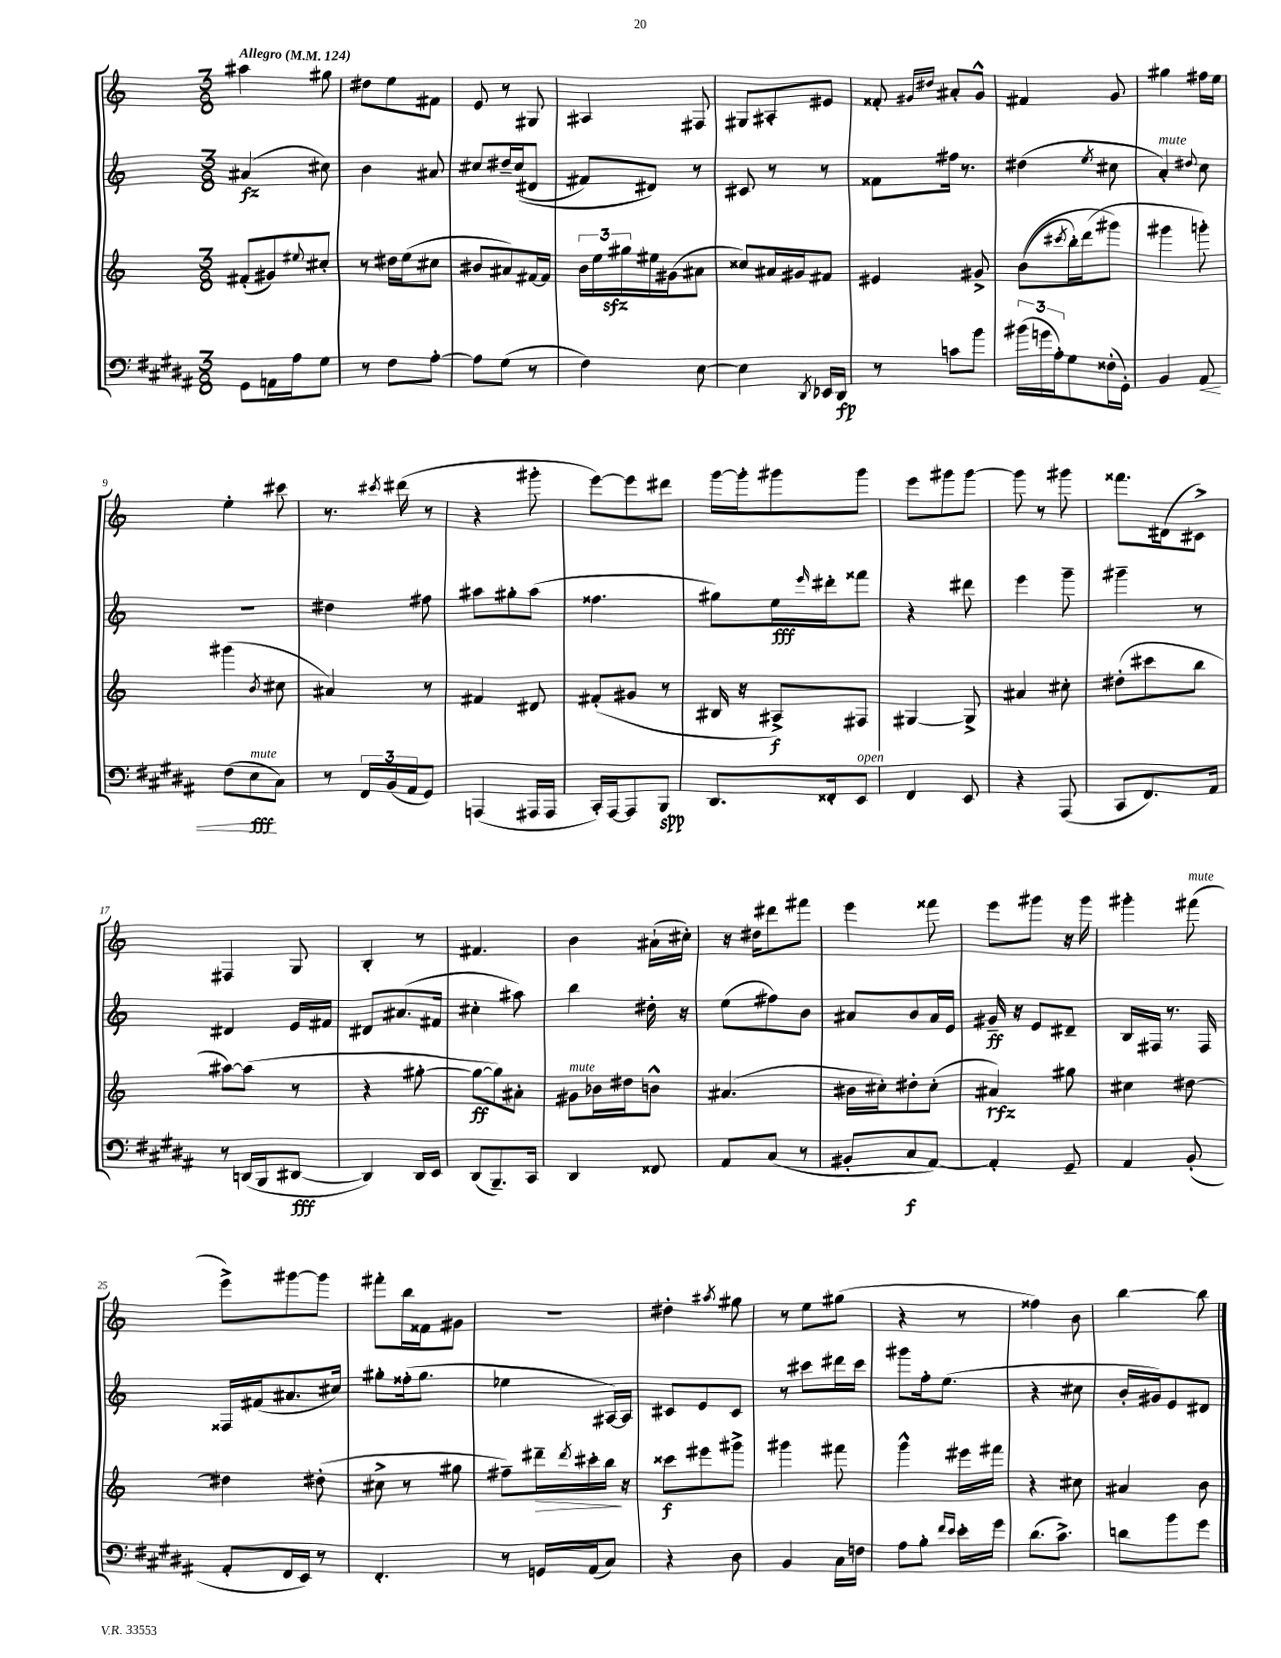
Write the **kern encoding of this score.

**kern	**kern	**kern	**kern
*staff4	*staff3	*staff2	*staff1
*clefF4	*clefG2	*clefG2	*clefG2
*k[f#c#g#d#a#]	*k[]	*k[]	*k[]
*M3/8	*M3/8	*M3/8	*M3/8
*MM124	*MM124	*MM124	*MM124
8GG#	(8f#'	(4a#	4aa#
16AA	8g#)	.	.
16A#	.	.	.
.	8qqee#	.	.
8G#	8cc#'	8cc#)	8gg#
=	=	=	=
8r	8r	4b	8dd#
8F#	16dd#	.	8ee
.	(16ee	.	.
[8A#'	8cc#	8a#	8f#
=	=	=	=
8A#]	8b#	8cc#	8e
(8G#	8a#)	16dd#~	8r
.	.	&((16cc#	.
8r	[16f#	8d#	8G#
.	16f#]	.	.
=	=	=	=
4F#)	24b	8f#)	4A#
.	24ee	.	.
.	24gg#	.	.
.	16ee#	8d#&)	.
.	(16g#	.	.
[8E	8a#	8r	8F#
=	=	=	=
4E]	8cc##)	8c#	8G#
.	16a#	8r	8A#'
.	16g#	.	.
8qDD#	.	.	.
16EE-	8f#	8r	8e#
16DD#	.	.	.
=	=	=	=
8r	4e#	8f##	8f##'
.	.	.	16qqg#
.	.	.	16qqdd#
8c	.	16ff#	8a#'
.	.	8.r	.
8b	8g#^	.	8g#^^
=	=	=	=
(24b#	&((8b	(4dd#	4f#
24g	.	.	.
24A#')	.	.	.
.	8qccc#	.	.
8G#	16bb')	.	.
.	(16ddd	.	.
.	.	8qee	.
(16F##'	8ggg#&)	8cc#	8g
16GG#')	.	.	.
=	=	=	=
4BB	4ggg#	4a')	4gg#
.	.	8qqdd#	.
8AA#	8ggg')	8cc	16ff#
.	.	.	16ee
=	=	=	=
(8F#	(4ggg#	4.r	4ee'
8E	.	.	.
.	8qb	.	.
8C#)	8cc#	.	8ccc#
=	=	=	=
8r	4a#)	4dd#	8.r
24FF#	.	.	.
(24BB	.	.	.
.	.	.	8qccc#
.	.	.	(16ddd#
24AA#	.	.	.
8GG#)	8r	8ff#	8r
=	=	=	=
(4AAA	4f#	8aa#	4r
.	.	8gg#'	.
16AAA#	8d#	(8aa#	8ggg#'
16AAA#	.	.	.
=	=	=	=
16CC#')	(8f#'	4.ff##	[8eee)
[16AAA#	.	.	.
8AAA#]	8g#	.	8eee]
8BBB	8r	.	8ddd#
=	=	=	=
8.DD#	16B#	8gg#)	[16ggg
.	16r	.	16ggg']
.	8A#^)	16ee	8ggg#
.	.	16qqeee	.
16FF##'	.	16ddd#'	.
8EE	8F#	8fff##	8ggg#
=	=	=	=
4FF#	[4G#	4r	8eee
.	.	.	8ggg#
8EE	8G#^]	8ddd#	[8ggg#
=	=	=	=
4r	4a#	4eee	8ggg#]
.	.	.	8r
(8AAA#	8cc#'	8ggg~	8ggg#
=	=	=	=
8CC#	(8dd#'	4ggg#~	8.fff##
8.FF#)	8ccc#	.	.
.	.	.	(16d#
.	8bb	8r	8c#^)
16AA#	.	.	.
=	=	=	=
8r	[8aa#)	4d#	4F#
(16DD	(8aa#]	.	.
16BBB	.	.	.
[8DD#	8r	16e	8G
.	.	16f#	.
=	=	=	=
4DD#])	4r	8d#	4B'
.	.	(8.a#	.
16DD#	[8gg#'	.	8r
16EE	.	16f#	.
=	=	=	=
(8DD#	8gg#_	4cc#'	4.f#
8.BBB~)	8gg#])	.	.
.	8a#'	8aa#)	.
16CC#	.	.	.
=	=	=	=
4DD#	8g#	4bb	4b
.	16b-	.	.
.	16dd#	.	.
8FF##	8b^^	16dd#'	(16a#`
.	.	16r	16cc#')
=	=	=	=
8AA#	(4.a#	(8ee	16r
.	.	.	16dd#
(8C#	.	8ff#)	8ddd#
8r	.	8b	8fff#
=	=	=	=
8BB#'	16b#	8a#	4eee
.	16cc#')	.	.
8C#	8dd#'	8b	.
[8AA#)	(8cc#'	16a#	8fff##
.	.	16e	.
=	=	=	=
4AA#']	4a#)	16g#~	8eee
.	.	16r	.
.	.	8e	8ggg#
8GG#~	8gg#	8d#~	16r
.	.	.	16ggg#
=	=	=	=
4AA#	4cc#	16B	4ggg#'
.	.	16F#	.
.	.	8.r	.
(8BB'	[8dd#	.	(8fff#
.	.	16F#	.
=	=	=	=
8AA#'	4dd#]	16F##	8eee^)
.	.	(16f#	.
16FF#	.	8.a#	[8ggg#
16EE)	.	.	.
8r	(8dd#'	.	8ggg#]
.	.	16cc#)	.
=	=	=	=
4.FF#'	8cc#^	8gg#'	8fff#'
.	8r	(16ff##'	16bb
.	.	8.gg#	16f##
.	8gg#	.	8g#
=	=	=	=
8r	8ff#~)	4ee-	4.r
16GG	16ddd#~	.	.
.	8qddd#	.	.
(16AA#	16ccc#'	.	.
8C#)	16bb	[16A#)	.
.	16r	16A#]	.
=	=	=	=
4r	8ccc##	8c#	4dd#'
.	8eee#	8e	.
.	.	.	8qaa#
8D#	8ggg#^	8c#	8gg#
=	=	=	=
4BB	4ggg#	8r	8r
.	.	8ccc#	8ee
16C#	8fff#	16ddd#	(8gg#
16F	.	16ccc#	.
=	=	=	=
8A#	4ggg^^	8ggg#	4r
8B'	.	16ff'	.
.	.	(8.ee	.
16qqf#	.	.	.
16qqe	.	.	.
16e'	16eee#	.	8r
16g#	16fff#	.	.
=	=	=	=
(8.d#	4r	4r	4ff##)
8.c#^)	.	.	.
.	8cc#	8cc#	8b
=	=	=	=
8d	4a#	16b'	[4bb
.	.	16g#)	.
8b	.	8e	.
8g#	8b	8d#	8bb]
==	==	==	==
*-	*-	*-	*-
